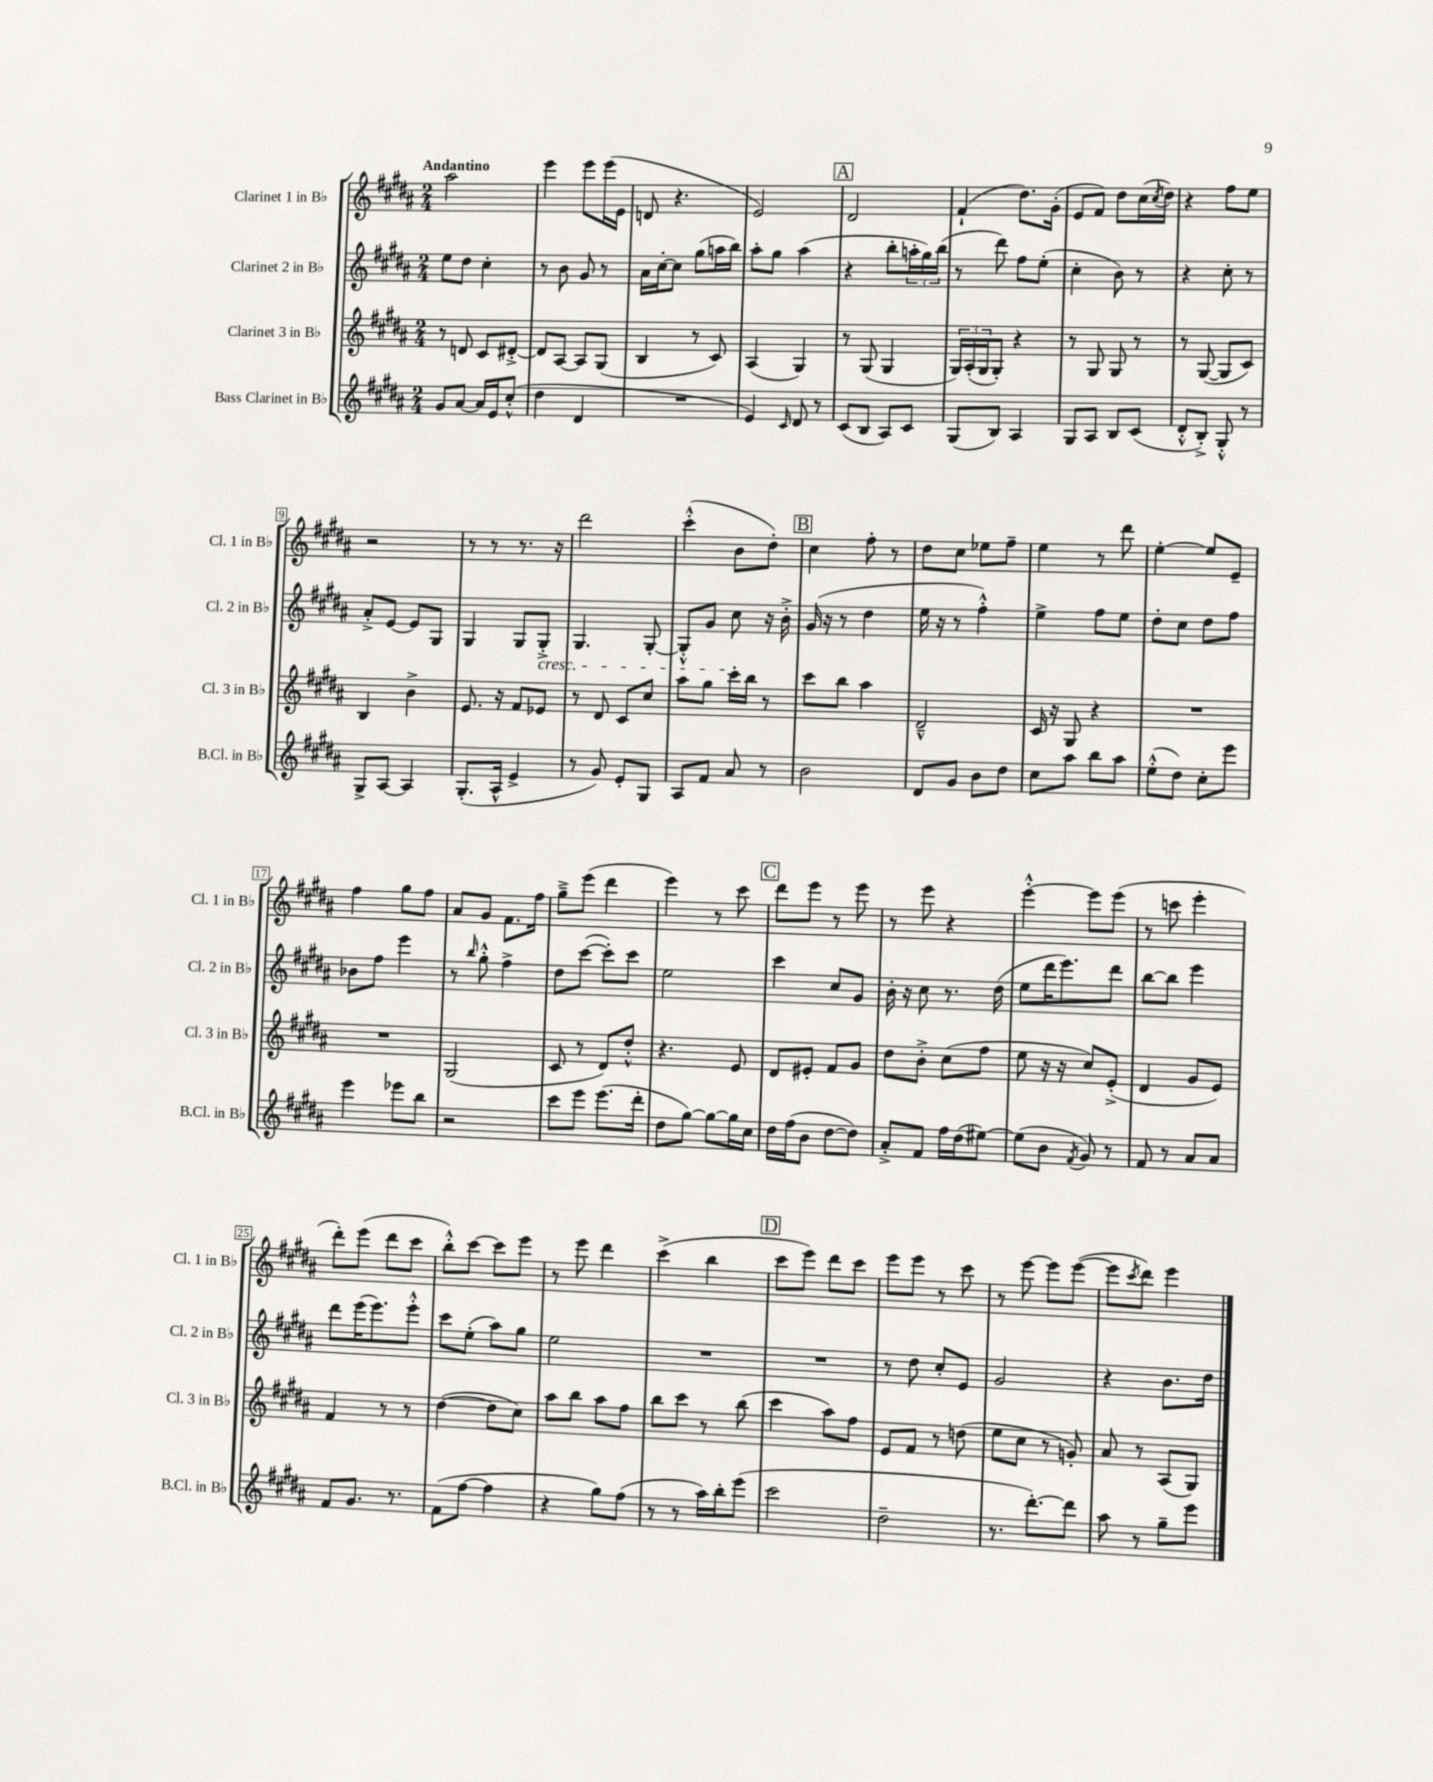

**kern	**kern	**kern	**kern
*part4	*part3	*part2	*part1
*staff4	*staff3	*staff2	*staff1
*I"Bass Clarinet in B♭	*I"Clarinet 3 in B♭	*I"Clarinet 2 in B♭	*I"Clarinet 1 in B♭
*I'B.Cl. in B♭	*I'Cl. 3 in B♭	*I'Cl. 2 in B♭	*I'Cl. 1 in B♭
*clefG2	*clefG2	*clefG2	*clefG2
*k[f#c#g#d#a#]	*k[f#c#g#d#a#]	*k[f#c#g#d#a#]	*k[f#c#g#d#a#]
*M2/4	*M2/4	*M2/4	*M2/4
=1	=1	=1	=1
!	!	!	!LO:TX:a:B:t=Andantino
8g#/L	8r	8ee\L	2aa#\
[8a#/J	8dn/	8dd#\J	.
16a#/LL]	8c#/L	4cc#'\	.
16e/J	.	.	.
(8cc#'^^/J	[8d#X'^/J	.	.
=2	=2	=2	=2
4dd#\	8d#/L]	8r	4eee\
.	[8A#/J	8b\	.
4d#/	8A#/L]	8g#/	8eee\L
.	(8G#/J	8r	(16eee\L
.	.	.	16e\JJ
=3	=3	=3	=3
2r	4B/	16a#\LL	8dn/
.	.	[16cc#'\J	.
.	.	8cc#\J]	4.r
.	8r	(8gg#\L	.
.	8c#/)	16aan\L	.
.	.	16bb\JJ)	.
=4	=4	=4	=4
4e/)	(4A#/	8aa#'\L	2e/)
.	.	8gg#\J	.
16qqc#/	.	.	.
8d#/	4G#/)	(4aa#\	.
8r	.	.	.
!!LO:REH:place=s1:t=A
=5	=5	=5	=5
(8c#/L	8r	4r	2d#/
8B/J	(8G#/	.	.
8A#/L)	4G#/	8bb'\L	.
8c#/J	.	24aan'\L	.
.	.	24gg#\)	.
.	.	(24bb\JJ	.
=6	=6	=6	=6
(8G#/L	24G#/LL)	8r	(4f#`/
.	(24A#'/	.	.
.	24G#/J	.	.
8B/J)	8G#'/J)	8ddd#\)	.
4A#/	4r	8ff#\L	8.dd#\L)
.	.	(8ee'\J	.
.	.	.	(16g#'\Jk
=7	=7	=7	=7
8G#/L	8r	4cc#'\	8e/L
8A#/J	8G#/	.	8f#/J)
8B/L	8G#/	8b\)	8dd#\L
(8c#/J	8r	8r	(16cc#\L
.	.	.	8qcc#/
.	.	.	16dd#\JJ)
=8	=8	=8	=8
8d#'^^/L	8r	4r	4r
8B'^/J)	([8G#/	.	.
8G#'^^/	8G#/L]	8cc#'\	8ff#\L
8r	8c#/J)	8r	8ee\J
!!LO:LB:g=z
=9	=9	=9	=9
8G#^/L	4B/	8a#'^/L	2r
[8A#/J	.	[8e/J	.
4A#/]	4b^\	8e/L]	.
.	.	8G#/J	.
=10	=10	=10	=10
(8.G#'/L	8.e/	4G#/	8r
.	.	.	8r
16A#^^/Jk	16r	.	.
4e^/	8f#/L	8G#/L	8.r
!	!	!LO:TX:b:i:t=cresc.	!
.	8e-X/J	8G#'^/J	.
.	.	.	16r
=11	=11	=11	=11
8r	8r	4.G#/	2ddd#\
8g#/)	8d#/	.	.
8e'/L	8c#/L	.	.
8G#/J	8cc#/J	[8G#'/	.
=12	=12	=12	=12
8A#/L	8aa#\L	8G#'^^/L]	(4ccc#'^^\
8f#/J	8gg#\J	8g#/J	.
8a#/	16ccc#'\LL	8cc#\	8b\L
.	16bb\JJ	.	.
8r	8r	16r	8dd#'\J)
.	.	16b'^\	.
!!LO:REH:place=s1:t=B
=13	=13	=13	=13
2b\	8ccc#\L	(16g#/	4cc#\
.	.	16r	.
.	8bb\J	8r	.
.	4aa#\	4dd#\	8ff#'\
.	.	.	8r
=14	=14	=14	=14
8d#/L	2d#~^^/	16ee\	8dd#\L
.	.	16r	.
8g#/J	.	8r	8cc#\J
8b\L	.	4ff#'^^\)	8ee-X\L
8dd#\J	.	.	8ff#~\J
=15	=15	=15	=15
8cc#\L	16c#/	4ee^\	4ee\
.	16r	.	.
8aa#\J	8G#/	.	.
8bb\L	4r	8ff#\L	8r
8aa#\J	.	8ee\J	8ddd#\
=16	=16	=16	=16
(8ee'^^\L	2r	8dd#'\L	[4ee'\
8dd#\J)	.	8cc#\J	.
8cc#'\L	.	8dd#\L	8ee/L]
8eee\J	.	8ff#\J	8e~/J
!!LO:LB:g=z
=17	=17	=17	=17
4eee\	2r	8b-X\L	4ff#\
.	.	8ff#\J	.
8eee-X\L	.	4eee\	8gg#\L
8bb\J	.	.	8ff#\J
=18	=18	=18	=18
2r	(2G#/	8r	8a#/L
.	.	16qqbb/	.
.	.	8gg#'^^\	8g#/J
.	.	4ff#^\	8.f#\L
.	.	.	16ff#\Jk
=19	=19	=19	=19
8ccc#\L	8c#/	8dd#\L	8gg#~^\L
8eee\J	8r	([8ccc#\J	(8eee\J
(8.eee\L	8d#/L)	8ccc#'\L])	4ddd#\
.	8dd#'^^/J	8ccc#\J	.
16ddd#'\Jk	.	.	.
=20	=20	=20	=20
8dd#\L	4.r	2ee\	4eee\)
[8gg#\J)	.	.	.
8gg#\L_	.	.	8r
16gg#\L]	8e/	.	8ccc#\
16cc#\JJ	.	.	.
!!LO:REH:place=s1:t=C
=21	=21	=21	=21
16dd#\LL	8d#/L	4ccc#\	8ddd#\L
(16ff#\J	.	.	.
8b\J	8e#X'/J	.	8eee\J
[8dd#\L	8f#/L	8cc#/L	8r
8dd#\J])	8g#/J	8g#/J	8eee\
=22	=22	=22	=22
8a#'^/L	8dd#\L	16b'\	8r
.	.	16r	.
8f#/J	8b'^\J	8cc#\	8eee\
16ff#\LL	(8cc#\L	8.r	4r
(16dd#\J	.	.	.
[8ee#X\J)	8ff#\J	.	.
.	.	(16dd#\	.
=23	=23	=23	=23
(8ee#\L]	8ee\	8ee\L	[4eee'^^\
8b\J	16r	16ddd#\K	.
.	16r	8.eee\)	.
8qf#/	.	.	.
8g#/)	8cc#/L)	.	8eee\L]
8r	(8e'^/J	8ddd#\J	(8eee\J
=24	=24	=24	=24
8f#/	4d#/	[8bb\L	8r
8r	.	8bb\J]	8cccn\
8a#/L	8g#/L	4eee\	4eee'\
8a#/J	8e/J)	.	.
!!LO:LB:g=z
=25	=25	=25	=25
8f#/L	4f#/	8ddd#\L	8ddd#'\L)
8.g#/J	.	(16eee\K	(8eee\J
.	.	8.eee\)	.
.	8r	.	8ddd#\L
8.r	.	.	.
.	8r	8eee'^^\J	8ccc#\J
=26	=26	=26	=26
(8f#\L	([4dd#\	8ccc#\L	8bb'^^\L)
[8ff#\J	.	(8ee'\J	[8ccc#\J
4ff#\]	8dd#\L]	8aa#\L)	8ccc#\L]
.	8cc#\J)	8gg#\J	8eee\J
=27	=27	=27	=27
4r	8aa#\L	2ee\	8r
.	8bb\J	.	8eee\
8gg#\L)	8aa#\L	.	4ddd#\
(8ff#\J	8ff#\J	.	.
=28	=28	=28	=28
8r	8bb\L	2r	(4ccc#^\
8r	8ccc#\J	.	.
16aa#\LL)	8r	.	4bb\
16bb'\J	.	.	.
(8eee\J	(8bb\	.	.
!!LO:REH:place=s1:t=D
=29	=29	=29	=29
2ccc#\	4ccc#\	2r	8ccc#\L
.	.	.	8eee\J)
.	8aa#\L)	.	8ddd#\L
.	8ff#\J	.	8ccc#\J
=30	=30	=30	=30
2dd#~\	8e/L	8r	8eee\L
.	8f#/J	8dd#\	8eee\J
.	8r	8cc#'/L	8r
.	(8ddn\	8e/J	8ccc#\
=31	=31	=31	=31
8.r	8ee\L	2g#/	8r
.	8cc#\J	.	[8eee\
[8.ddd#'\L)	.	.	.
.	8r	.	8eee\L]
8ddd#\J]	8gn'/)	.	([8eee\J
=32	=32	=32	=32
8aa#\	8a#/	4r	8eee\L]
.	.	.	8qccc#/
8r	8r	.	8ddd#\J)
8gg#~\L	(8A#/L	8.b\L	4eee\
8eee\J	8G#/J)	.	.
.	.	16dd#\Jk	.
==	==	==	==
*-	*-	*-	*-
